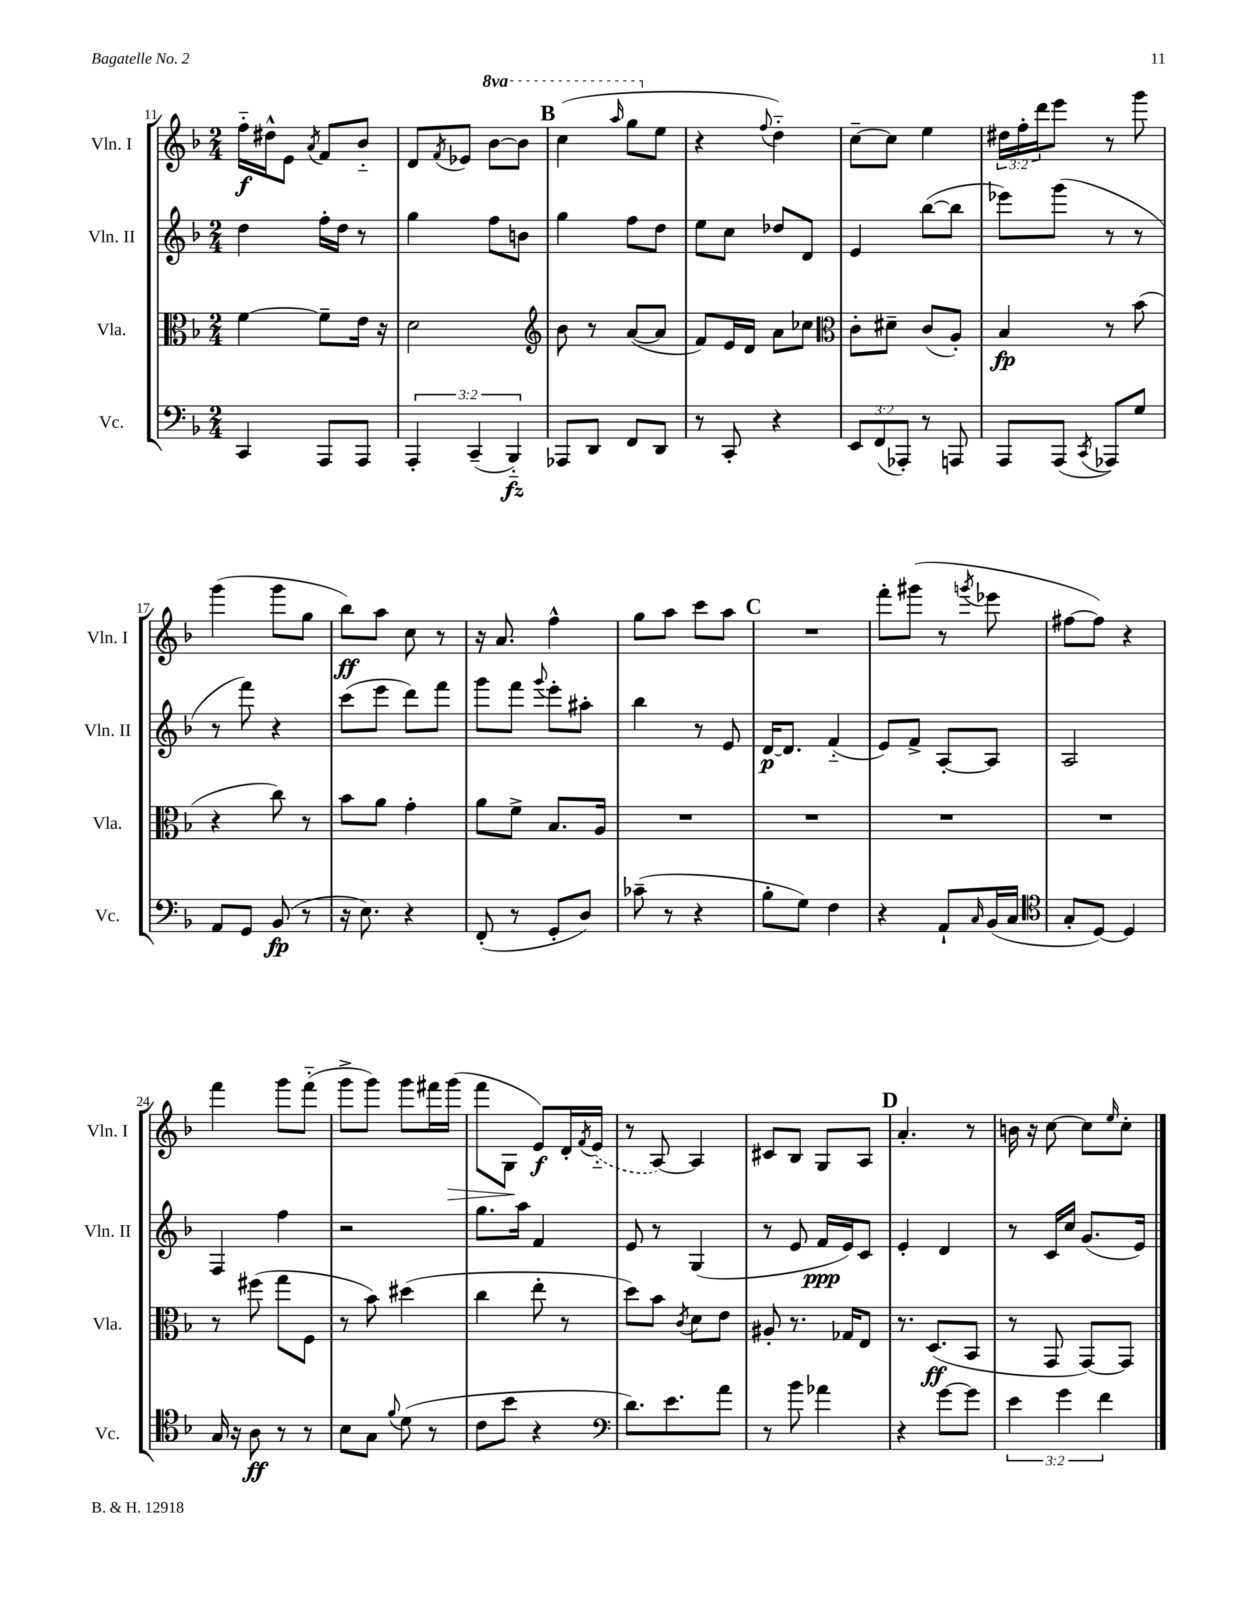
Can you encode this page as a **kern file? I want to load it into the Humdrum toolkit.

**kern	**kern	**kern	**kern
*staff4	*staff3	*staff2	*staff1
*clefF4	*clefC3	*clefG2	*clefG2
*k[b-]	*k[b-]	*k[b-]	*k[b-]
*M2/4	*M2/4	*M2/4	*M2/4
4CC	[4f	4dd	16ff'~
.	.	.	16dd#^^
.	.	.	8e
.	.	.	8qa
8AAA	8f~]	16ff'	8f
.	.	16dd	.
8AAA	16e	8r	8b-'~
.	16r	.	.
=	=	=	=
6AAA'	2d	4gg	8d
.	.	.	8qf
.	.	.	8e-
(6CC~	.	.	.
.	.	8ff	[8bb-
6BBB-'~)	.	.	.
.	.	8b	8bb-]
=	=	=	=
*	*clefG2	*	*
8AAA-	8b-	4gg	(4ccc
8DD	8r	.	.
.	.	.	16qqaaa
8FF	([8a	8ff	8ggg
8DD	8a]	8dd	8ee
=	=	=	=
8r	8f)	8ee	4r
8CC'	16e	8cc	.
.	16d	.	.
.	.	.	8qqff
4r	8a	8dd-	4dd'~)
.	8cc-	8d	.
=	=	=	=
*	*clefC3	*	*
12EE	8c'	4e	[8cc~
(12FF	.	.	.
.	8d#~	.	8cc]
12AAA-')	.	.	.
8r	(8c	([8bb-	4ee
8AAA	8A')	8bb-]	.
=	=	=	=
8AAA	4B-	8eee-)	24dd#
.	.	.	24ff'
.	.	.	24ddd
(8AAA	.	(8ggg	8eee
8qCC	.	.	.
8AAA-)	8r	8r	8r
8G	(8b-	8r	8ggg
=	=	=	=
8AA	4r	8r	(4ggg
8GG	.	8fff)	.
(8BB-	8cc)	4r	8ggg
8r	8r	.	8gg
=	=	=	=
16r	8b-	(8ccc	8bb-)
8.E)	.	.	.
.	8a	8eee	8aa
4r	4g'	8ddd)	8cc
.	.	8fff	8r
=	=	=	=
(8FF'	8a	8ggg	16r
.	.	.	8.a
8r	8f^	8fff	.
.	.	8qqggg	.
8GG'	8.B-	8eee'	4ff^^
8D)	.	8aa#'	.
.	16A	.	.
=	=	=	=
(8c-~	2r	4bb-	8gg
8r	.	.	8aa
4r	.	8r	8ccc
.	.	8e	8aa
=	=	=	=
8B-'	2r	[16d	2r
.	.	8.d]	.
8G)	.	.	.
4F	.	(4f'~	.
=	=	=	=
4r	2r	8e)	8fff'
.	.	8f^	(8ggg#
8AA`	.	[8A'	8r
16qqC	.	.	8qggg
(16BB-	.	8A]	8eee-
16C	.	.	.
=	=	=	=
*clefC4	*	*	*
8G'	2r	2A	[8ff#
[8D)	.	.	8ff#])
4D]	.	.	4r
=	=	=	=
16G	8r	4F	4fff
16r	.	.	.
8A	(8ff#	.	.
8r	8gg	4ff	8ggg
8r	8F	.	(8fff'~
=	=	=	=
8B-	8r	2r	8ggg^
8G	8b-)	.	8ggg)
8qqf	.	.	.
(8d	(4dd#	.	8ggg
8r	.	.	16fff#
.	.	.	(16ggg
=	=	=	=
8c	4cc	8.gg	8fff
8b-	.	.	8G
.	.	16aa	.
4r	8ee'	4f	8e)
.	8r	.	16d'
.	.	.	8qf
.	.	.	(16e'~
=	=	=	=
*clefF4	*	*	*
8.d)	8dd)	8e	8r
.	8b-	8r	[8A)
8.e	.	.	.
.	8qc	.	.
.	8d	(4G	4A]
8a	8e	.	.
=	=	=	=
8r	8A#'	8r	8c#
8b-	8.r	8e	8B-
4a-	.	16f	8G
.	16G-	16e)	.
.	8E	8c	8A
=	=	=	=
4r	8.r	4e'	4.a'
.	(8.D	.	.
[8g	.	4d	.
8g]	8BB-	.	8r
=	=	=	=
6e	8r	8r	16b
.	.	.	16r
.	8GG	16c	[8cc
6g	.	.	.
.	.	16cc	.
.	[8GG)	(8.g	8cc]
6f	.	.	.
.	.	.	16qqee
.	8GG]	.	8cc'
.	.	16e)	.
==	==	==	==
*-	*-	*-	*-
